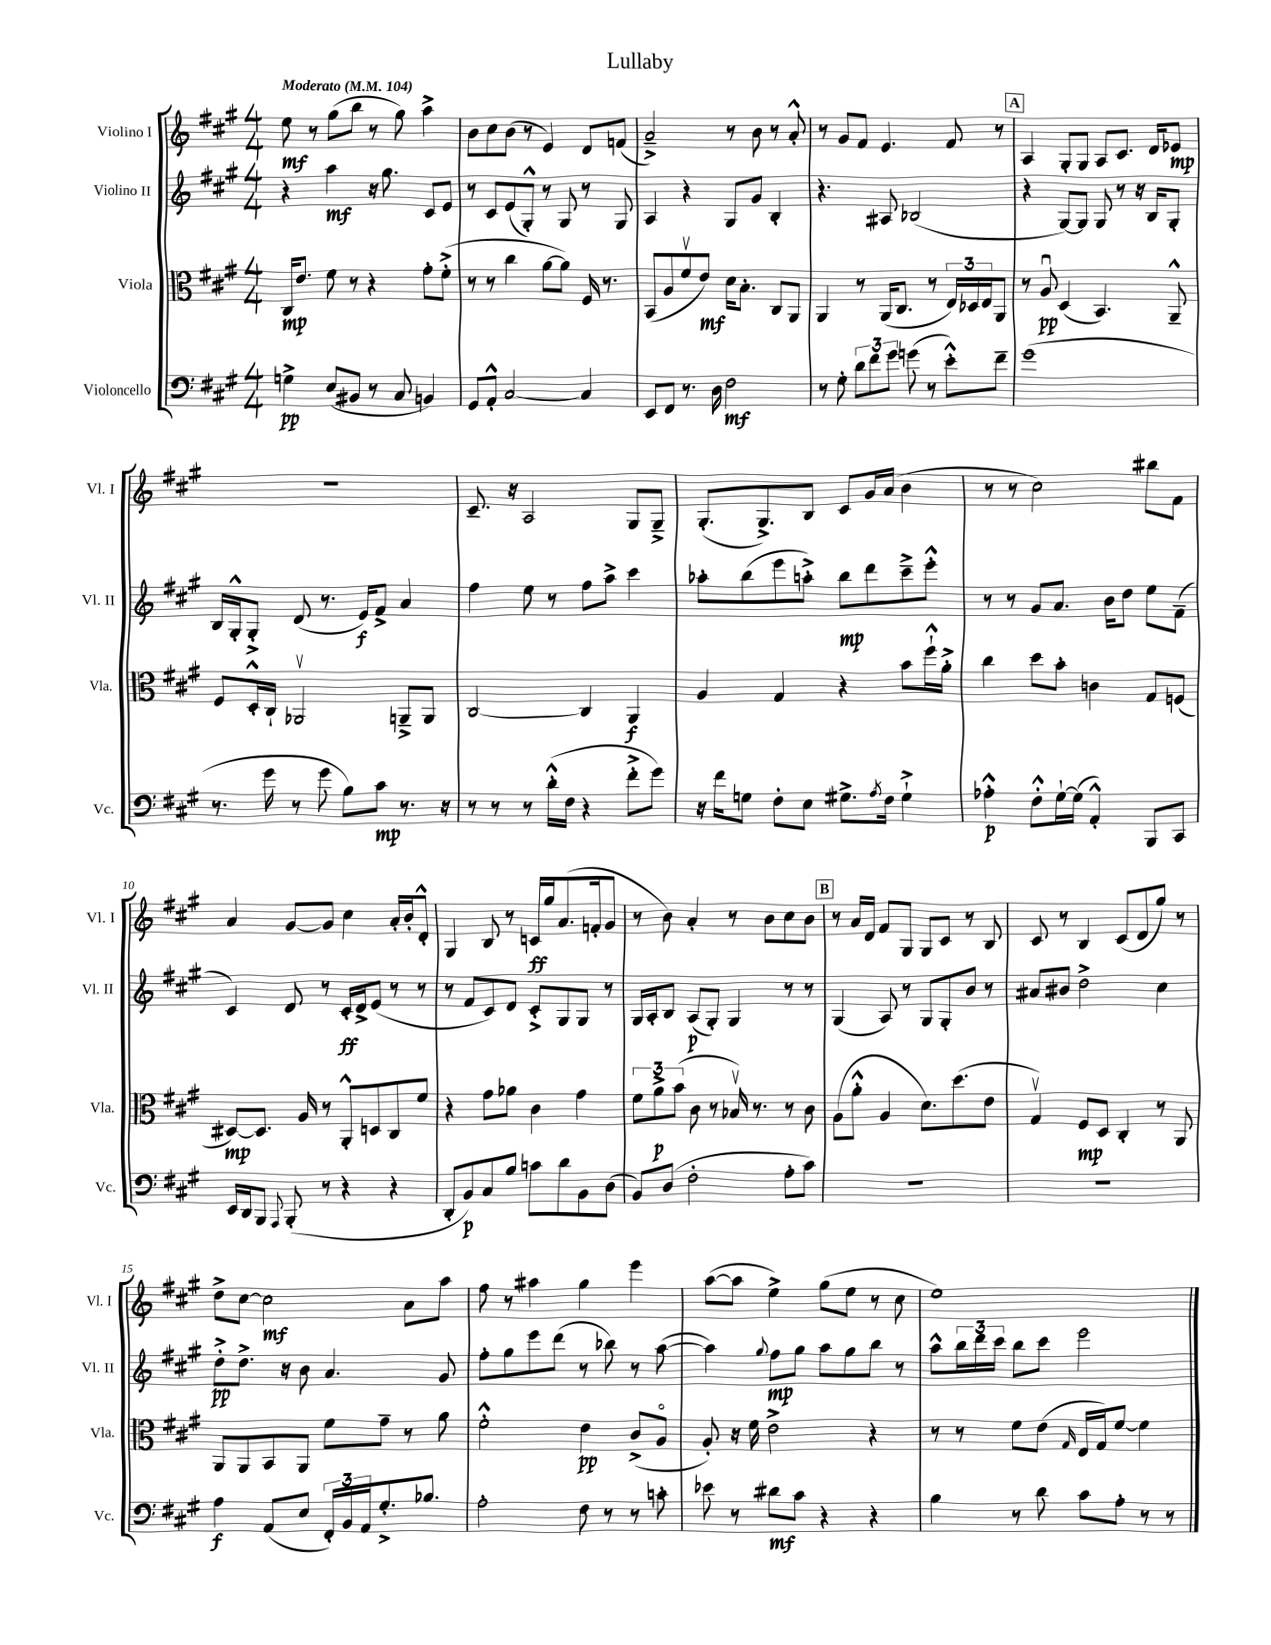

**kern	**dynam	**kern	**dynam	**kern	**dynam	**kern	**dynam
*part4	*part4	*part3	*part3	*part2	*part2	*part1	*part1
*staff4	*staff4	*staff3	*staff3	*staff2	*staff2	*staff1	*staff1
*I"Violoncello	*	*I"Viola	*	*I"Violino II	*	*I"Violino I	*
*I'Vc.	*	*I'Vla.	*	*I'Vl. II	*	*I'Vl. I	*
*clefF4	*	*clefC3	*	*clefG2	*	*clefG2	*
*k[f#c#g#]	*	*k[f#c#g#]	*	*k[f#c#g#]	*	*k[f#c#g#]	*
*M4/4	*	*M4/4	*	*M4/4	*	*M4/4	*
*MM104	*	*MM104	*	*MM104	*	*MM104	*
=1	=1	=1	=1	=1	=1	=1	=1
!	!	!	!	!	!	!LO:TX:a:B:t=Moderato	!
4Gn^\	pp	16C#/KL	mp	4r	.	8ee\	mf
.	.	8.e/J	.	.	.	.	.
.	.	.	.	.	.	8r	.
(8E/L	.	8f#\	.	4aa\	mf	(8gg#\L	.
8BB#X/J	.	8r	.	.	.	8bb\J	.
8r	.	4r	.	16r	.	8r	.
.	.	.	.	8.gg#\	.	.	.
8C#/	.	.	.	.	.	8gg#\)	.
4BBn/)	.	8g#'\L	.	8c#/L	.	4aa^\	.
.	.	(8f#'^\J	.	8e/J	.	.	.
=2	=2	=2	=2	=2	=2	=2	=2
8GG#/L	.	8r	.	8r	.	8b\L	.
8AA'^^/J	.	8r	.	8c#/L	.	8cc#\	.
[2C#/	.	4cc#\	.	(8e/	.	(8b\J	.
.	.	.	.	8G#'^^/J)	.	8r	.
.	.	[8a\L	.	8r	.	4e/)	.
.	.	8a\J])	.	8G#/	.	.	.
4C#/]	.	16F#/	.	8r	.	8d/L	.
.	.	8.r	.	.	.	.	.
.	.	.	.	8G#/	.	(8fn/J	.
=3	=3	=3	=3	=3	=3	=3	=3
8EE/L	.	(8BB/L	.	4A/	.	2a~^/)	.
8FF#/J	.	8A/	.	.	.	.	.
8.r	.	8f#v/	.	4r	.	.	.
.	.	8e/J)	mf	.	.	.	.
16D\	.	.	.	.	.	.	.
2F#\	mf	16d\KL	.	8G#/L	.	8r	.
.	.	8.B'\J	.	.	.	.	.
.	.	.	.	8g#/J	.	8b\	.
.	.	8C#/L	.	4B'/	.	8r	.
.	.	8AA/J	.	.	.	8a'^^/	.
=4	=4	=4	=4	=4	=4	=4	=4
8r	.	4AA/	.	4.r	.	8r	.
8G#'\	.	.	.	.	.	8g#/L	.
12d\L	.	8r	.	.	.	8f#/J	.
12f#\	.	.	.	.	.	.	.
.	.	(16AA/KL	.	8A#X/	.	4.e/	.
12g#\J	.	.	.	.	.	.	.
.	.	8.C#/J	.	.	.	.	.
(8gn\	.	.	.	(2B-X/	.	.	.
8r	.	8r	.	.	.	.	.
8e'^^\L)	.	24E/LL)	.	.	.	8f#/	.
.	.	24D-X/	.	.	.	.	.
.	.	24E/J	.	.	.	.	.
8f#~\J	.	8AA/J	.	.	.	8r	.
!!LO:REH:place=s1:t=A
=5	=5	=5	=5	=5	=5	=5	=5
(1g#	.	8r	.	4r	.	4A/	.
.	.	8Au/	pp	.	.	.	.
.	.	(4D/	.	[8G#/L)	.	8G#'/L	.
.	.	.	.	8G#/J]	.	8G#/J	.
.	.	4.BB/)	.	8G#/	.	8A/L	.
.	.	.	.	8r	.	8.c#/J	.
.	.	.	.	16r	.	.	.
.	.	.	.	16B/KL	.	16d/KL	.
.	.	8AA~^^/	.	8G#'/J	.	8e-X/J	mp
!!LO:LB:g=z
=6	=6	=6	=6	=6	=6	=6	=6
8.r	.	8F#/L	.	16B/LL	.	1r	.
.	.	.	.	16G#'^^/J	.	.	.
.	.	16D'^^/L	.	8G#'^/J	.	.	.
16g#\	.	16C#`/JJ	.	.	.	.	.
8r	.	2AA-Xv/	.	(8d/	.	.	.
8g#\	.	.	.	8.r	.	.	.
8B\L)	.	.	.	.	.	.	.
.	.	.	.	16e/KL)	f	.	.
8c#\J	mp	.	.	8f#^/J	.	.	.
8.r	.	8AAn~^/L	.	4a/	.	.	.
.	.	8AA/J	.	.	.	.	.
16r	.	.	.	.	.	.	.
=7	=7	=7	=7	=7	=7	=7	=7
8r	.	[2C#/	.	4ff#\	.	8.c#~/	.
8r	.	.	.	.	.	.	.
.	.	.	.	.	.	16r	.
8r	.	.	.	8ee\	.	2A/	.
(16d'^^\LL	.	.	.	8r	.	.	.
16F#\JJ	.	.	.	.	.	.	.
4r	.	4C#/]	.	8ff#\L	.	.	.
.	.	.	.	8aa^\J	.	.	.
8f#'^\L	.	4AA/	f	4ccc#\	.	8G#/L	.
8g#\J)	.	.	.	.	.	8G#~^/J	.
=8	=8	=8	=8	=8	=8	=8	=8
16r	.	4A/	.	8aa-X'\L	.	(8.G#'/L	.
16f#\KL	.	.	.	.	.	.	.
8Gn\J	.	.	.	(8bb\	.	.	.
.	.	.	.	.	.	8.G#^/)	.
8F#'\L	.	4G#/	.	8eee\	.	.	.
8E\J	.	.	.	8aan'^\J)	.	8B/J	.
8.G#X^\L	.	4r	.	8bb\L	mp	8c#/L	.
.	.	.	.	8ddd\	.	16g#/L	.
8qA/	.	.	.	.	.	.	.
16F#\Jk	.	.	.	.	.	(16a/JJ	.
4G#`^\	.	8b\L	.	8ccc#~^\	.	4b\	.
.	.	16ff#`^^\L	.	8eee'^^\J	.	.	.
.	.	16a'^\JJ	.	.	.	.	.
=9	=9	=9	=9	=9	=9	=9	=9
4A-X'^^\	p	4cc#\	.	8r	.	8r	.
.	.	.	.	8r	.	8r	.
8F#'^^\L	.	8dd\L	.	8g#/L	.	2cc#\)	.
[16G#`\L	.	8b'\J	.	8.a/J	.	.	.
(16G#\JJ]	.	.	.	.	.	.	.
4AA'^^/)	.	4cn\	.	.	.	.	.
.	.	.	.	16b\KL	.	.	.
.	.	.	.	8dd\J	.	.	.
8BBB/L	.	8G#/L	.	8ee\L	.	8bb#X\L	.
8CC#/J	.	(8Fn/J	.	(8f#~\J	.	8f#\J	.
!!LO:LB:g=z
=10	=10	=10	=10	=10	=10	=10	=10
16EE/LL	.	[8D#X/L)	mp	4c#/)	.	4a/	.
16DD/J	.	.	.	.	.	.	.
8BBB/J	.	8.D#/J]	.	.	.	.	.
8qqAAA/	.	.	.	.	.	.	.
(8BBB'/	.	.	.	8d/	.	[8g#/L	.
.	.	16A/	.	.	.	.	.
8r	.	8r	.	8r	.	8g#/J]	.
4r	.	8AA'^^/L	.	16c#'/LL	ff	4cc#\	.
.	.	.	.	16d^/J	.	.	.
.	.	8Dn/	.	(8e/J	.	.	.
4r	.	8C#/	.	8r	.	16a'/LL	.
.	.	.	.	.	.	16b'/J	.
.	.	8f#/J	.	8r	.	8d'^^/J	.
=11	=11	=11	=11	=11	=11	=11	=11
8DD'/L	.	4r	.	8r	.	4G#/	.
8BB/)	p	.	.	8f#/L	.	.	.
8C#/	.	8g#\L	.	8c#/)	.	8B/	.
8B/J	.	8a-X\J	.	8d/J	.	8r	.
8cn\L	.	4c#\	.	8c#'^/L	.	16cn/LL	ff
.	.	.	.	.	.	16gg#/J	.
8d\	.	.	.	8G#/	.	(8.a/	.
8BB\	.	4g#\	.	8G#/J	.	.	.
.	.	.	.	.	.	16fn'/k	.
(8D\J	.	.	.	8r	.	8g#/J	.
=12	=12	=12	=12	=12	=12	=12	=12
8BB/L)	.	12f#\L	.	16G#/LL	.	8r	.
.	.	.	.	16A'/J	.	.	.
.	.	12a^\	p	.	.	.	.
(8D/J	.	.	.	8B/J	.	8b\)	.
.	.	(12b\J	.	.	.	.	.
2F#'\	.	8c#\	.	(8A/L	p	4a'/	.
.	.	8r	.	8G#'/J)	.	.	.
.	.	16B-Xv/)	.	4G#/	.	8r	.
.	.	8.r	.	.	.	.	.
.	.	.	.	.	.	8b\L	.
8A'\L	.	8r	.	8r	.	8cc#\	.
8c#\J)	.	8c#\	.	8r	.	8b\J	.
!!LO:REH:place=s1:t=B
=13	=13	=13	=13	=13	=13	=13	=13
1r	.	(8A\L	.	(4G#/	.	8r	.
.	.	8a'^^\J	.	.	.	16a/LL	.
.	.	.	.	.	.	16d/JJ	.
.	.	4A/	.	8A/)	.	8f#/L	.
.	.	.	.	8r	.	8G#/J	.
.	.	8.d\L)	.	8G#/L	.	8G#/L	.
.	.	.	.	8G#'/	.	8c#/J	.
.	.	(8.dd\	.	.	.	.	.
.	.	.	.	8b/J	.	8r	.
.	.	8e\J	.	8r	.	8B/	.
=14	=14	=14	=14	=14	=14	=14	=14
1r	.	4G#v/)	.	8a#X/L	.	8c#/	.
.	.	.	.	8b#X/J	.	8r	.
.	.	8F#/L	mp	2dd^\	.	4B/	.
.	.	8D/J	.	.	.	.	.
.	.	4C#'/	.	.	.	(8c#/L	.
.	.	.	.	.	.	8d/	.
.	.	8r	.	4cc#\	.	8gg#/J)	.
.	.	8AA/	.	.	.	8r	.
!!LO:LB:g=z
=15	=15	=15	=15	=15	=15	=15	=15
4A\	f	8AA/L	.	8dd'^\L	pp	8dd^\L	.
.	.	8AA/	.	8.dd^\J	.	[8cc#\J	.
(8AA/L	.	8BB/	.	.	.	2cc#\]	mf
.	.	.	.	16r	.	.	.
8E/J	.	8AA/J	.	8b\	.	.	.
24FF#'/LL)	.	8f#\L	.	4.a/	.	.	.
24BB/	.	.	.	.	.	.	.
24AA/J	.	.	.	.	.	.	.
8.G#'^/	.	8g#~\J	.	.	.	.	.
.	.	8r	.	.	.	8a\L	.
8.B-X/J	.	.	.	.	.	.	.
.	.	8a\	.	8g#/	.	8aa\J	.
=16	=16	=16	=16	=16	=16	=16	=16
2A'\	.	2f#'^^\	.	8ff#'\L	.	8ff#\	.
.	.	.	.	8gg#\	.	8r	.
.	.	.	.	8eee\	.	4aa#X\	.
.	.	.	.	(8ddd\J	.	.	.
8F#\	.	4e\	pp	8r	.	4gg#\	.
8r	.	.	.	8bb-X\)	.	.	.
8r	.	(8c#^/L	.	8r	.	4eee\	.
8cn'\	.	8A/J	.	([8aa\	.	.	.
=17	=17	=17	=17	=17	=17	=17	=17
8e-X\	.	8A'/)	.	4aa\])	.	([8aa\L	.
8r	.	16r	.	.	.	8aa\J]	.
.	.	16f#\	.	.	.	.	.
.	.	.	.	8qqgg#/	.	.	.
8d#X\L	mf	2e^\	.	8ff#\L	mp	4ee^\)	.
8c#\J	.	.	.	8gg#\J	.	.	.
4r	.	.	.	8aa\L	.	(8gg#\L	.
.	.	.	.	8gg#\	.	8ee\J	.
4r	.	4r	.	8bb\J	.	8r	.
.	.	.	.	8r	.	8cc#\	.
=18	=18	=18	=18	=18	=18	=18	=18
4B\	.	8r	.	8aa^^\L	.	1ee)	.
.	.	8r	.	24bb\L	.	.	.
.	.	.	.	24ddd\	.	.	.
.	.	.	.	24ccc#\JJ	.	.	.
8r	.	8f#\L	.	8bb\L	.	.	.
8d\	.	(8e\J	.	8ccc#\J	.	.	.
.	.	16qqG#/	.	.	.	.	.
8c#\L	.	16E/LL	.	2eee\	.	.	.
.	.	16G#/J)	.	.	.	.	.
8A'\J	.	[8f#/J	.	.	.	.	.
8r	.	4f#\]	.	.	.	.	.
8r	.	.	.	.	.	.	.
==	==	==	==	==	==	==	==
*-	*-	*-	*-	*-	*-	*-	*-
